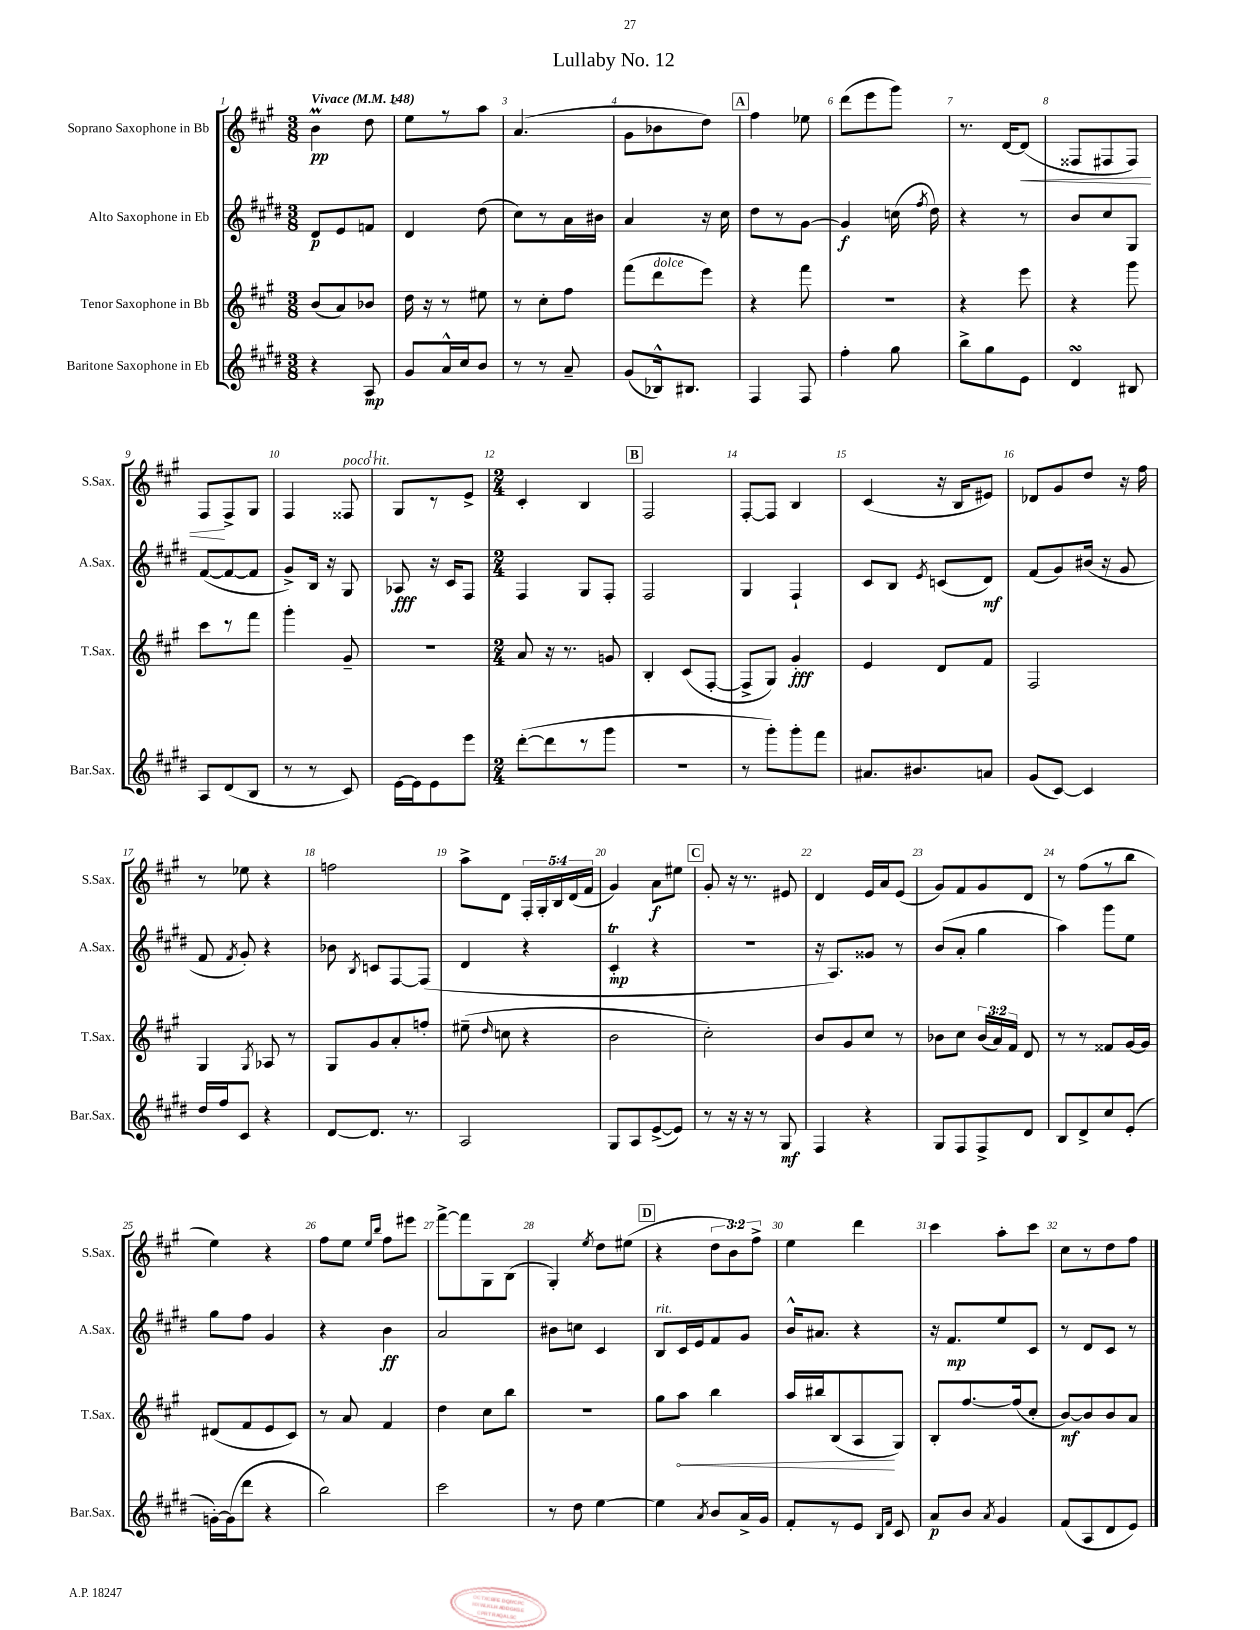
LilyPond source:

\header { title = "Lullaby No. 12" }
<<
\new StaffGroup <<
\new Staff = "s0" \with { instrumentName = "Soprano Saxophone in Bb" shortInstrumentName = "S.Sax." } {
    \clef treble \key a \major \numericTimeSignature \time 3/8 \override Staff.TupletNumber.text = #tuplet-number::calc-fraction-text \tempo "Vivace" 4 = 148
    \autoBeamOff b'4\prall\pp d''8 |
    e''8[ r8 a''8] |
    a'4.( |
    gis'8[ bes'8 d''8]) |
    \mark \markup { \box "A" } fis''4 ees''8 |
    d'''8[( e'''8 gis'''8]) |
    r8. d'16[~ d'8]\<( |
    fisis8[ fis8 fis8]) |
    fis8[\! fis8-> gis8] |
    fis4 fisis8^\markup { \italic "poco rit." } |
    gis8[ r8 e'8]-> |
    \numericTimeSignature \time 2/4 cis'4-. b4 |
    \mark \markup { \box "B" } fis2 |
    fis8[~-. fis8] b4 |
    cis'4( r16 b16[ eis'8]) |
    des'8[ gis'8 d''8] r16 fis''16 |
    r8 ees''8 r4 |
    f''2 |
    a''8[-> d'8] \tuplet 5/4 { fis16[-. gis16-. b16 d'16( fis'16] } |
    gis'4) a'8[\f eis''8] |
    \mark \markup { \box "C" } gis'8-. r16 r8. eis'8 |
    d'4 e'16[ a'16 e'8]( |
    gis'8[) fis'8 gis'8 d'8] |
    r8 fis''8[( r8 b''8] |
    e''4) r4 |
    fis''8[ e''8] \grace { e''16[ b''16] } fis''8[ eis'''8] |
    fis'''8[~-> fis'''8 gis8 b8]( |
    gis4-.) \acciaccatura { e''8 } d''8[ eis''8]( |
    \mark \markup { \box "D" } r4 \tuplet 3/2 { d''8[ b'8) fis''8]-> } |
    e''4 d'''4 |
    cis'''4 a''8[-. cis'''8] |
    cis''8[ r8 d''8 fis''8] \bar "|." |
}
\new Staff = "s1" \with { instrumentName = "Alto Saxophone in Eb" shortInstrumentName = "A.Sax." } {
    \clef treble \key e \major \numericTimeSignature \time 3/8
    \autoBeamOff dis'8[\p e'8 f'8] |
    dis'4 dis''8( |
    cis''8[) r8 a'16 bis'16] |
    a'4 r16 cis''16 |
    \mark \markup { \box "A" } dis''8[ r8 gis'8]~ |
    gis'4\f c''16( \acciaccatura { fis''8 } dis''16) |
    r4 r8 |
    b'8[ cis''8 gis8] |
    fis'8[~( fis'8~ fis'8] |
    gis'8[->) b16] r16 gis8 |
    aes8\fff r16 cis'16[ fis8] |
    \numericTimeSignature \time 2/4 fis4 gis8[ fis8]-. |
    \mark \markup { \box "B" } fis2 |
    gis4 fis4-! |
    cis'8[ b8] \acciaccatura { e'8 } c'8[( dis'8]\mf) |
    fis'8[( gis'8) bis'16]( r16 gis'8 |
    fis'8 \acciaccatura { fis'8 } gis'8-.) r4 |
    bes'8 \acciaccatura { b8 } c'8[ fis8~ fis8]( |
    dis'4 r4 |
    cis'4-.\trill\mp r4 |
    \mark \markup { \box "C" } R2 |
    r16 a8.[) gisis'8] r8 |
    b'8[( a'8]-. gis''4 |
    a''4) gis'''8[ e''8] |
    gis''8[ fis''8] gis'4 |
    r4 b'4\ff |
    a'2 |
    bis'8[ c''8] cis'4 |
    \mark \markup { \box "D" } b8[^\markup { \italic "rit." } cis'16 e'16 fis'8 gis'8] |
    b'16[-^ ais'8.] r4 |
    r16 fis'8.[\mp e''8 cis'8] |
    r8 dis'8[ cis'8] r8 \bar "|." |
}
\new Staff = "s2" \with { instrumentName = "Tenor Saxophone in Bb" shortInstrumentName = "T.Sax." } {
    \clef treble \key a \major \numericTimeSignature \time 3/8 \override Staff.TupletNumber.text = #tuplet-number::calc-fraction-text
    \autoBeamOff b'8[( a'8) bes'8] |
    d''16 r16 r8 eis''8 |
    r8 cis''8[-. fis''8] |
    fis'''8[( d'''8^\markup { \italic "dolce" } e'''8]) |
    \mark \markup { \box "A" } r4 fis'''8 |
    R4. |
    r4 e'''8 |
    r4 gis'''8 |
    cis'''8[ r8 fis'''8] |
    gis'''4-. gis'8-- |
    R4. |
    \numericTimeSignature \time 2/4 a'8 r16 r8. g'8 |
    \mark \markup { \box "B" } b4-. cis'8[( fis8]~-. |
    fis8[-> gis8]) gis'4-.\fff |
    e'4 d'8[ fis'8] |
    fis2 |
    gis4 \acciaccatura { gis8 } aes8 r8 |
    gis8[ gis'8 a'8-. f''8]-. |
    eis''8--( \grace { d''16 } c''8 r4 |
    b'2 |
    \mark \markup { \box "C" } cis''2-.) |
    b'8[ gis'8 cis''8] r8 |
    bes'8[ cis''8] \tuplet 3/2 { bes'16[( a'16) fis'16] } d'8 |
    r8 r8 fisis'8[ gis'16~ gis'16] |
    dis'8[( fis'8 e'8 cis'8]) |
    r8 a'8 fis'4 |
    d''4 cis''8[ b''8] |
    R2 |
    \mark \markup { \box "D" } gis''8[ \once \override Hairpin.circled-tip = ##t a''8]\< b''4 |
    a''16[ bis''16 b8( a8\! gis8]) |
    b8[-. fis''8.~ fis''16( cis''8]-. |
    b'8[~\mf) b'8 b'8 a'8] \bar "|." |
}
\new Staff = "s3" \with { instrumentName = "Baritone Saxophone in Eb" shortInstrumentName = "Bar.Sax." } {
    \clef treble \key e \major \numericTimeSignature \time 3/8
    \autoBeamOff r4 a8\mp |
    gis'8[ a'16-^ cis''16 b'8] |
    r8 r8 a'8-- |
    gis'8[( bes16-^) bis8.] |
    \mark \markup { \box "A" } fis4 fis8 |
    fis''4-. gis''8 |
    b''8[-> gis''8 e'8] |
    dis'4\turn bis8 |
    a8[ dis'8( b8] |
    r8 r8 cis'8) |
    e'16[~ e'16 e'8 e'''8] |
    \numericTimeSignature \time 2/4 dis'''8[~-.( dis'''8 r8 gis'''8] |
    \mark \markup { \box "B" } R2 |
    r8 gis'''8[-.) gis'''8-. fis'''8] |
    ais'8.[ bis'8. a'8] |
    gis'8[( cis'8]~) cis'4 |
    dis''16[ fis''16 cis'8] r4 |
    dis'8[~ dis'8.] r8. |
    a2 |
    gis8[ a8 e'8~->( e'8]) |
    \mark \markup { \box "C" } r8 r16 r16 r8 gis8\mf |
    fis4 r4 |
    gis8[ fis8 fis8-> dis'8] |
    b8[ dis'8-> cis''8 e'8]-.( |
    g'16[~-.) g'16( dis'''8] r4 |
    b''2) |
    cis'''2 |
    r8 dis''8 e''4~ |
    \mark \markup { \box "D" } e''4 \acciaccatura { a'8 } b'8[ a'16-> gis'16] |
    fis'8[-. r8 e'8] \grace { b16[ fis'16] } cis'8 |
    a'8[\p b'8] \acciaccatura { a'8 } gis'4 |
    fis'8[( a8 dis'8 e'8]) \bar "|." |
}
>>
>>
\layout { \context { \Score \override BarNumber.break-visibility = ##(#f #t #t) barNumberVisibility = #all-bar-numbers-visible } }
